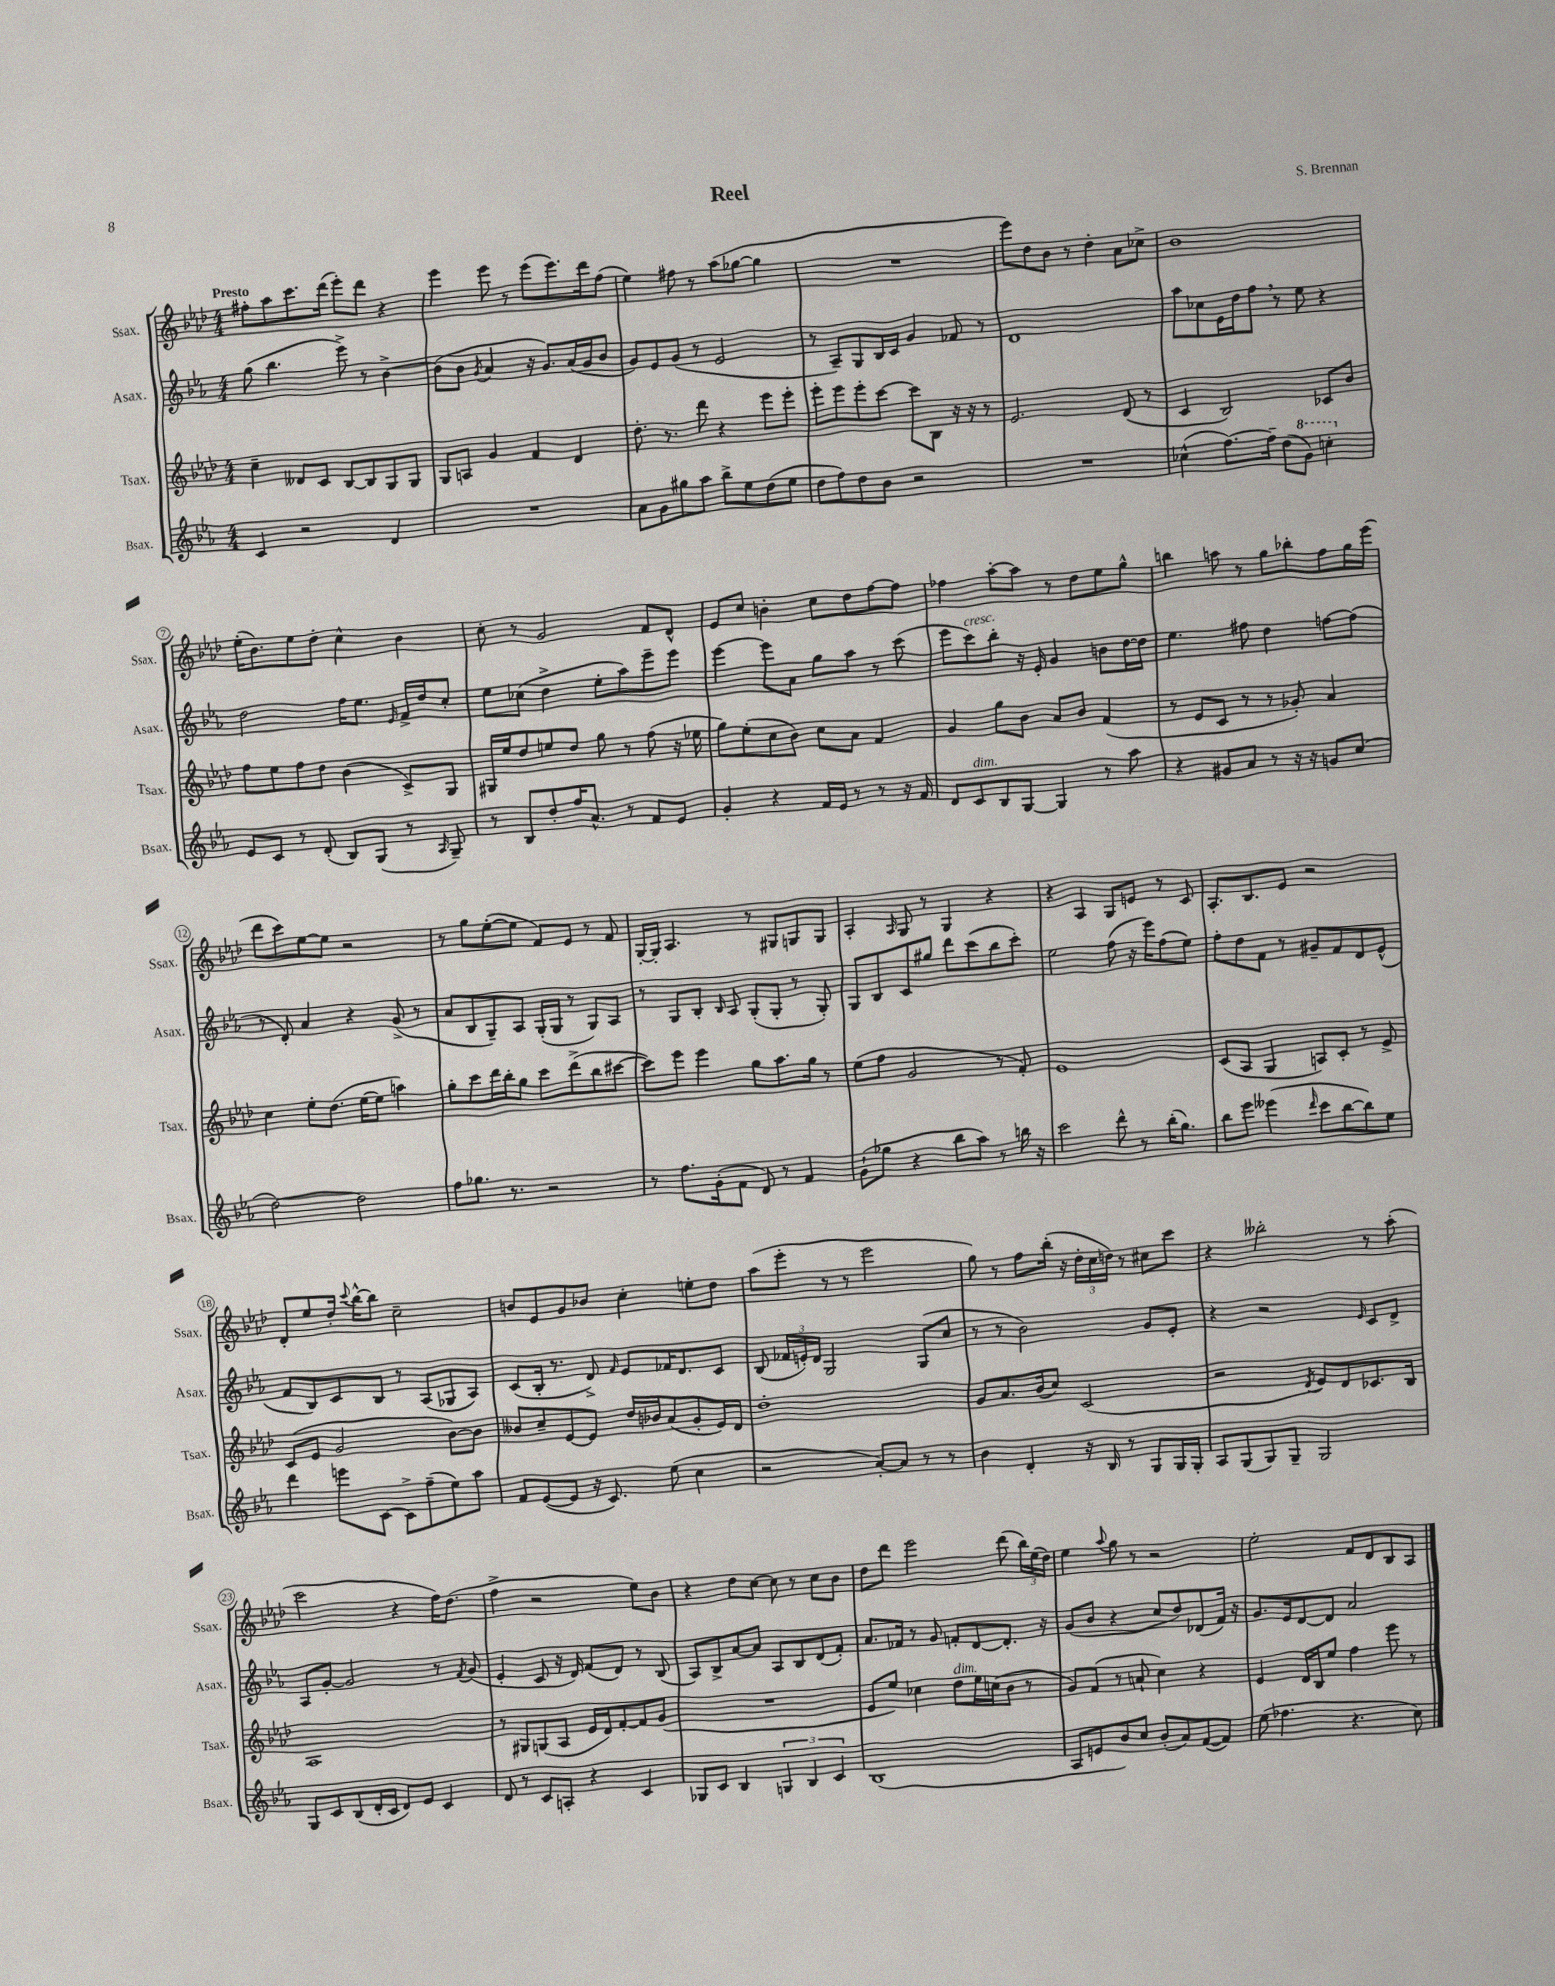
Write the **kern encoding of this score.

**kern	**kern	**kern	**kern
*staff4	*staff3	*staff2	*staff1
*clefG2	*clefG2	*clefG2	*clefG2
*k[b-e-a-]	*k[b-e-a-d-]	*k[b-e-a-]	*k[b-e-a-d-]
*M4/4	*M4/4	*M4/4	*M4/4
4c	4cc~	(8gg	8ff#'
.	.	4.bb-	8aa-
2r	8d--	.	8.ccc
.	8c	.	.
.	.	.	(16ddd-
.	[8B-	8eee-^)	8eee-')
.	8B-]	8r	8ddd-
4d	8G	[4b-^	4r
.	8G	.	.
=	=	=	=
1r	8G	(8b-]	4eee-
.	8A	8b-	.
.	.	8qg	.
.	4g	4a-	8eee-
.	.	.	8r
.	4f	16r	(8eee-
.	.	8.g)	.
.	.	.	8.eee-)
.	4d-	(16a-	.
.	.	16g	16ddd-
.	.	8b-	(8ff
=	=	=	=
8a-	8.dd-'	8g)	4ee-)
8g	.	8e-	.
.	8.r	.	.
8gg#	.	(8g	8ff#
8aa-	8ddd-	8r	8r
8bb-^	4r	2e-	(8aa-
8ee-	.	.	[8gg-
(8dd	8eee-	.	4gg-]
8ee-	8eee-'	.	.
=	=	=	=
8dd	8eee-'	8r	1r
8ff)	8eee-	8A-~)	.
8dd	8eee-'	8G	.
8b-	[8ccc	16B-	.
.	.	16c	.
2r	8ccc]	4g	.
.	8B-	.	.
.	16r	8f-	.
.	16r	.	.
.	8r	8r	.
=	=	=	=
1r	2.e-	1d	8eee-)
.	.	.	8dd-
.	.	.	8b-
.	.	.	8r
.	.	.	4dd-'
.	(8d-	.	8a-
.	8r	.	8cc-^
=	=	=	=
(4cc-^^	4c	8aa-	1b-
.	.	8cc-	.
[8.ff)	2B-)	16e-	.
.	.	16dd	.
.	.	8ff	.
16ff~]	.	.	.
(8dd	.	8r	.
8gg)	.	8ee-	.
4ccc'	8c-	4r	.
.	8b-	.	.
=	=	=	=
8e-	8ff	2dd	(16ee-'
.	.	.	8.b-)
8c	8ee-	.	.
8r	8ff	.	8ee-
(8d'	8dd-	.	8dd-'
8B-)	(4b-	16ff	4cc^^
.	.	8.ee-	.
(8G	.	.	.
.	.	16qqe-	.
8r	8c^)	16f^	4b-
.	.	16dd	.
16qqA-	.	.	.
8G~)	8G	8cc'	.
=	=	=	=
8r	16G#	8ee-	8cc'
.	16ee-	.	.
8B-	8dd-	(8cc-	8r
8dd'	8ee	4dd^	2g
16ff	8dd-	.	.
8.a-^^	.	.	.
.	8gg	8ee-'	.
8r	8r	8aa-)	.
8f	(8ff	8eee-~	8f
8e-	16r	8eee-	8d-^^
.	16ee-	.	.
=	=	=	=
4g'	8gg)	[4eee-	8e-
.	(8ee-'	.	8cc
4r	8cc	8eee-]	4b'
.	8b-)	8a-	.
16f	8cc	8gg	8cc
16e-	.	.	.
8r	8a-	8aa-	8dd-
8r	4f	8r	[8ff
16r	.	(8ccc	8ff]
16f	.	.	.
=	=	=	=
8d	4g	8eee-	4ff-
8c	.	8ccc)	.
8B-	8gg	8bb-'	[8aa-'
[8G	8b-	16r	8aa-]
.	.	16e-'	.
4G]	8a-	4g	8r
.	8b-	.	8dd-
8r	(4f	8b	8ee-
8aa-	.	[16dd	8gg^^
.	.	16dd]	.
=	=	=	=
4r	8r	4.ee-	4bb
.	8e-	.	.
8g#	8c	.	8aa
8a-	8r	8ff#	8r
8r	8r	4dd	8gg
16r	8g-')	.	8bb-'
16r	.	.	.
8g	4a-	[8ff	8ff
(8cc	.	(8ff]	16gg
.	.	.	(16eee-
=	=	=	=
[2dd)	4cc	8r	8ddd-
.	.	8d')	8ccc)
.	8ee-'	4a-	[8ee-
.	(8.dd-	.	8ee-]
2dd]	.	4r	2r
.	[16ee-	.	.
.	8ee-]	.	.
.	4aa)	(8g^	.
.	.	8r	.
=	=	=	=
8ff	8gg'	8a-	8r
8.gg-	8ccc	8B-	8gg
.	16ddd-	8G~)	([8ee-'
8.r	16bb-'	.	.
.	8gg	8A-	8ee-]
2r	8ccc	(16G'	8f)
.	.	16G	.
.	(8ddd-^	8r	8e-
.	8bb-	8G)	8r
.	[8ccc#	8A-	8f
=	=	=	=
8r	8ccc#])	8r	[16G'
.	.	.	16G']
8.ff	8eee-	8G	4.A-
.	4eee-	8B-'	.
(16g'	.	.	.
.	.	16qqB-	.
8f	.	8A-	.
8d)	8gg	(8G'	8r
8r	8.aa-	8G'	8G#
4f	.	8r	8G
.	16gg	.	.
.	8r	8G')	8G
=	=	=	=
(8g`	(8ee-	8G	4A-'
8gg-	8ff	8B-	.
.	.	.	16qqA-
4r	2g	8c	8G
.	.	8gg#	8r
8bb-	.	8ddd	4G
8aa-)	.	(8ccc	.
8r	8r	8bb-	4r
16bb	8f')	8ccc')	.
16r	.	.	.
=	=	=	=
2ccc	1e-	2ee-	4r
.	.	.	4A-
8ddd^^	.	(8ff	8G
8r	.	16r	8e
.	.	16eee-)	.
(16bb-'	.	(8ff	8r
8.gg)	.	.	.
.	.	8ee-)	8c
=	=	=	=
8bb-	(8c	8ff'	8.A-'
8eee-	8A-	8dd	.
.	.	.	8.B-
(4eee--	4G	8f	.
.	.	8r	8e-
16qqddd	.	.	.
8ccc	8A)	8g#~	2r
[8bb-	8c'	8f	.
8bb-])	8r	8d	.
8ee-	8e-^	(8e-^^	.
=	=	=	=
4ddd	(8c	8f	8d-'
.	8e-	8B-)	8ee-
8eee	2g	8c	16dd-'
.	.	.	8qqccc
.	.	.	[16bb-^^
[8c	.	8B-	8bb-]
8c^]	.	8r	2cc~
(8ff~	.	(8A-	.
8ee-)	[8b-)	8G-	.
8aa-	8b-]	8A-)	.
=	=	=	=
8f	8b--	(8c	8b
([8e-	8cc~	16B-'	8e-
.	.	8.r	.
8e-]	[8e-	.	8g
16r	8e-]	8d^)	8b-
8.c)	.	.	.
.	.	16qqf	.
.	16dd-	8e-	4cc'
.	16b-	.	.
(8ee-	(8a-	16f-	.
.	.	8.d	.
4cc	8g'	.	8ee'
.	16e-)	8c	8dd-
.	16d-	.	.
=	=	=	=
2r	1dd-'	(8B-	(8aa-
.	.	24f-	8eee-'
.	.	24e')	.
.	.	24d	.
.	.	2G	8r
.	.	.	8r
[8a-')	.	.	2eee-
8a-]	.	.	.
8r	.	(8G	.
8r	.	8cc	.
=	=	=	=
4b-	8g	8r	8gg)
.	8.a-	8r	8r
4d'	.	2b-)	8ff
.	(16b-	.	.
.	8cc)	.	(16bb-'
.	.	.	16r
16r	(2c	.	24dd-'
.	.	.	24cc
16B-	.	.	.
.	.	.	24dd)
8r	.	.	8r
8G	.	8g	8cc#
16G	.	8e-'	8ccc
16G'	.	.	.
=	=	=	=
8A-	2r	4r	4r
(8G	.	.	.
8G)	.	2r	2bb--'
8G~	.	.	.
.	8qd-	.	.
2G	8e-)	.	.
.	8d-	.	.
.	.	16qqe-	.
.	8.c-	8c	8r
.	.	8d^	(8aa-'
.	16B-	.	.
=	=	=	=
8G	1A-	8A-	2ccc
8c	.	[8g'	.
(8B-	.	2g]	.
16d'	.	.	.
16c	.	.	.
8d)	.	.	4r
8e-	.	.	.
4c	.	8r	16ff)
.	.	.	(8.dd-
.	.	8qf	.
.	.	(8g	.
=	=	=	=
8d	8r	4e-'	4ff^
8r	8G#	.	.
8c	(8G	8c	2r
8A'	8A-	16r	.
.	.	16d)	.
4r	16e-	(8f	.
.	16d-)	.	.
.	[8f'	8d)	.
4c	8f]	8r	8ee-)
.	(8g	(8B-	8b-
=	=	=	=
8G-	1r	8A-)	4r
8c	.	8B-^	.
4B-	.	[8a-	8dd-
.	.	8a-]	[8cc
6G	.	8A-	8cc]
.	.	8B-	8r
6B-	.	.	.
.	.	(8d	8cc
6c	.	.	.
.	.	8f')	8b-
=	=	=	=
(1B-	8e-	8.a-	8dd-
.	8ee-)	.	8ddd-
.	.	16f-	.
.	4cc-	8r	2eee-
.	.	8g	.
.	8dd-	8f'	.
.	16ee-	[8d	.
.	(16cc	.	.
.	8b-	8.d']	(8ddd-
.	8r	.	24bb-)
.	.	.	(24ee-
.	.	16r	.
.	.	.	24dd-)
=	=	=	=
8A-	8g)	(8g	4ee-
8e	(8f	8b-	.
.	.	.	8qqaa-
8b-)	8r	4r	8gg
8cc	8a`	.	8r
(8b-'	4cc)	8cc	2r
8a-)	.	8dd)	.
([8f	4r	(8d-	.
8f])	.	16f)	.
.	.	16r	.
=	=	=	=
(8ee-	4e-	8.g	2ee-'
4.ff-	.	.	.
.	.	16e-	.
.	16d-	[8d	.
.	16B-	.	.
.	8ee-	8d]	.
4.r	4ff	2a-	8f
.	.	.	8d-
.	8eee-	.	8B-
8cc)	8r	.	8A-
==	==	==	==
*-	*-	*-	*-
